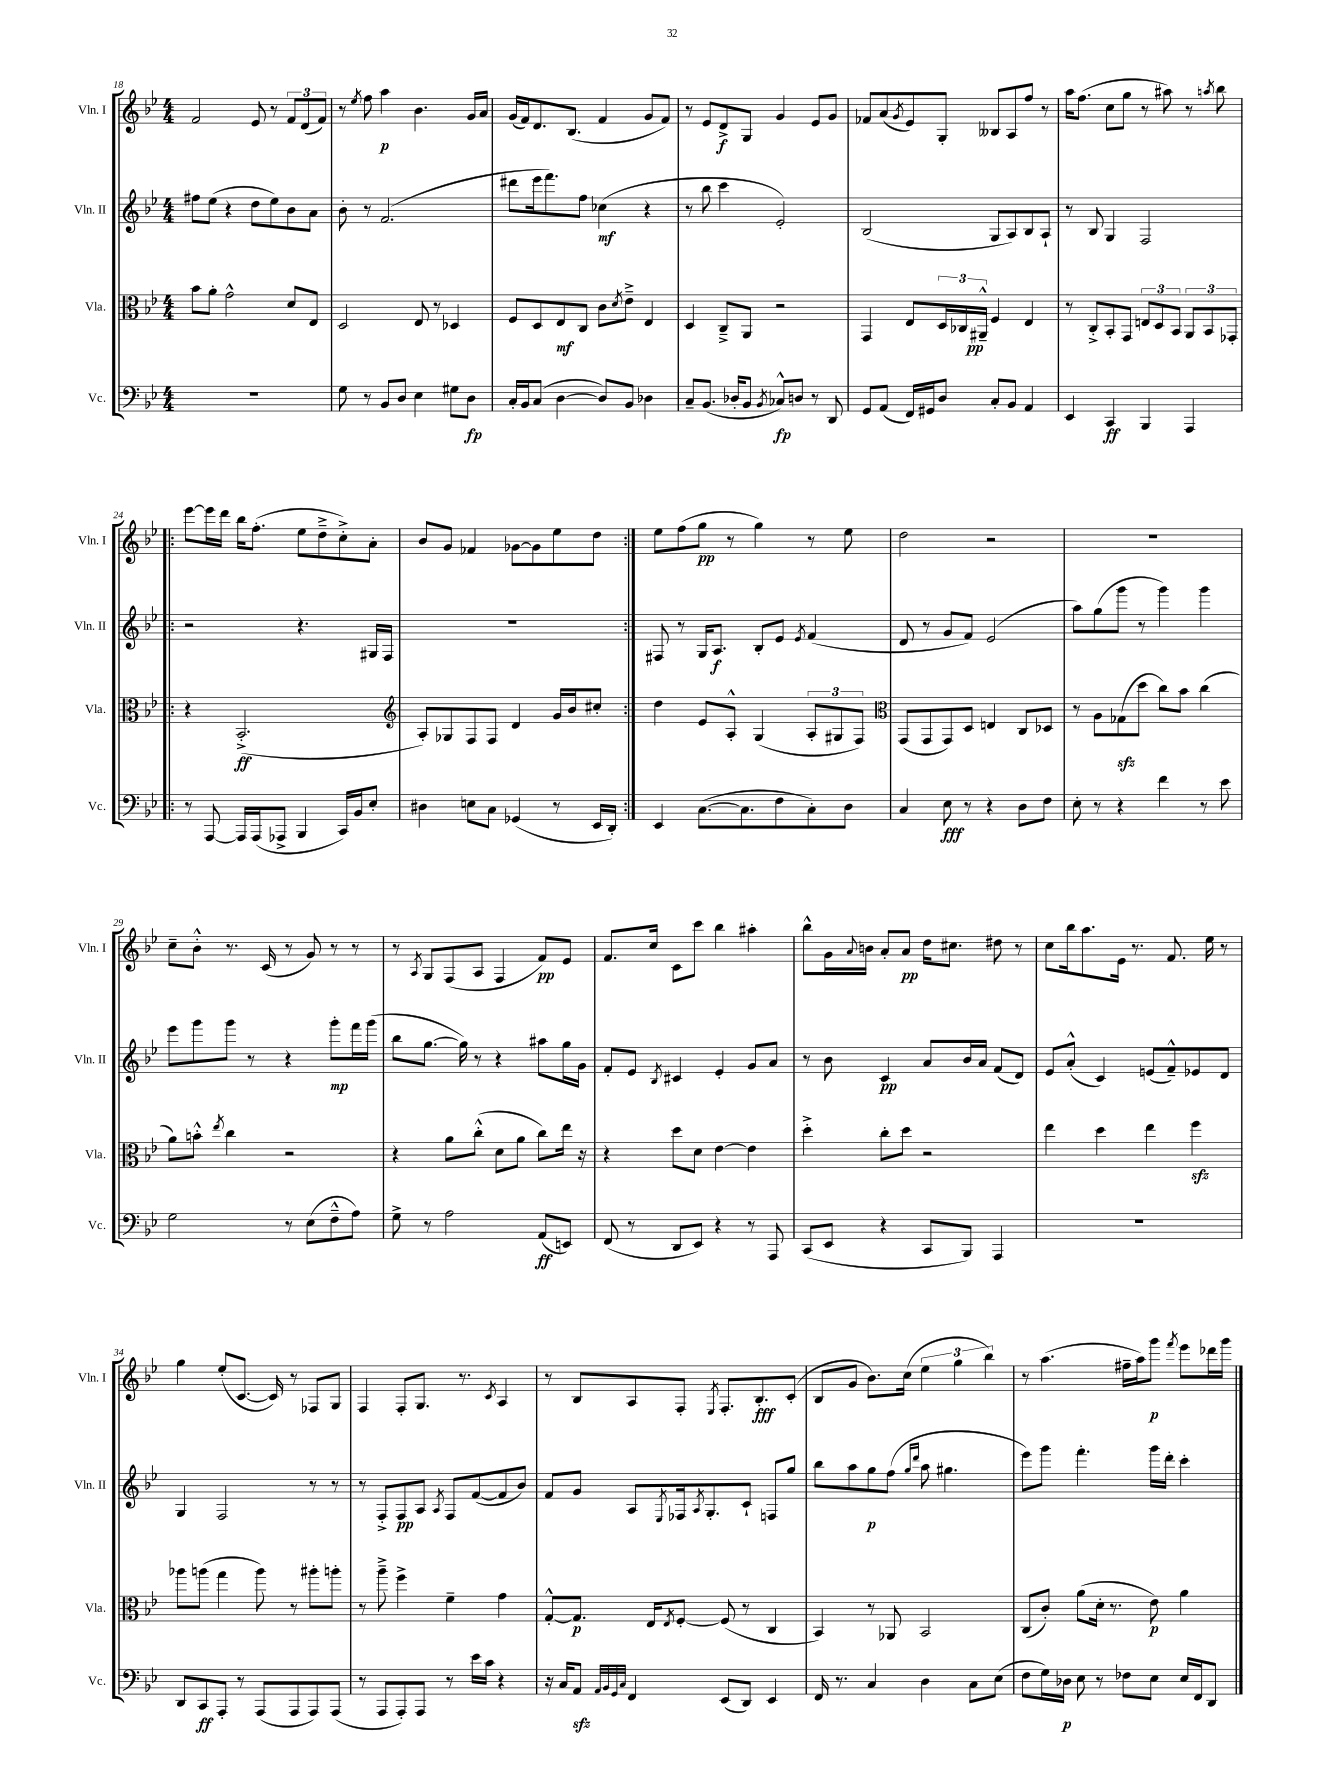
<<
\new StaffGroup <<
\new Staff = "s0" \with { instrumentName = "Vln. I" shortInstrumentName = "Vln. I" } {
    \clef treble \key bes \major \numericTimeSignature \time 4/4
    f'2 ees'8 r8 \tuplet 3/2 { f'8 d'8( f'8) } |
    r8 \acciaccatura { ees''8 } f''8 a''4\p bes'4. g'16 a'16 |
    g'16( f'16) d'8. bes8.( f'4 g'8 f'8) |
    r8 ees'8 d'8->\f g8 g'4 ees'8 g'8 |
    fes'8 a'8( \acciaccatura { g'8 } ees'8) g8-. beses8 a8 f''8 r8 |
    a''16 f''8.( c''8 g''8 r8 ais''8) r8 \acciaccatura { a''8 } bes''8 |
    \repeat volta 2 { ees'''8~ ees'''16 d'''16 bes''16 f''8.-.( ees''8 d''8---> c''8-.->) a'8-. |
    bes'8 g'8 fes'4 ges'8~ ges'8 ees''8 d''8 | }
    ees''8 f''8( g''8\pp r8 g''4) r8 ees''8 |
    d''2 r2 |
    R1 |
    c''8-- bes'8-.-^ r8. c'16( r8 g'8) r8 r8 |
    r8 \acciaccatura { a8 } g8 f8( a8 f4 f'8\pp) ees'8 |
    f'8. c''16 c'8 c'''8 bes''4 ais''4-. |
    bes''8-^ g'16 \appoggiatura { a'8 } b'16 a'8-. a'8\pp d''16 cis''8. dis''8 r8 |
    c''8 bes''16 a''8. ees'16 r8. f'8. ees''16 r8 |
    g''4 ees''8-.( c'8.~ c'16) r8 fes8 g8 |
    f4 f8-. g8. r8. \acciaccatura { c'8 } a4 |
    r8 bes8 a8 f8-. \acciaccatura { ees8 } f8.-. bes8.-.\fff c'8-.( |
    bes8 g'8 bes'8.) c''16( \tuplet 3/2 { ees''4 g''4 bes''4) } |
    r8 a''4.( fis''16-- a''16) g'''8\p \acciaccatura { f'''8 } ees'''8 des'''16 g'''16 \bar "|." |
}
\new Staff = "s1" \with { instrumentName = "Vln. II" shortInstrumentName = "Vln. II" } {
    \clef treble \key bes \major \numericTimeSignature \time 4/4
    fis''8 ees''8( r4 d''8 ees''8) bes'8 a'8 |
    bes'8-. r8 f'2.( |
    dis'''8 ees'''16 f'''8.) f''8 ces''4\mf( r4 |
    r8 bes''8 c'''4 ees'2-.) |
    bes2( g8 a8) bes8 a8-! |
    r8 bes8 g4 f2 |
    \repeat volta 2 { r2 r4. gis16 f16 |
    R1 | }
    fis8 r8 g16 a8.\f bes8-. ees'8 \acciaccatura { ees'8 } f'4( |
    d'8 r8 g'8 f'8) ees'2( |
    a''8) g''8( g'''8 r8 g'''4) g'''4 |
    ees'''8 g'''8 g'''8 r8 r4 g'''8-.\mp f'''16 g'''16( |
    bes''8 g''8.~ g''16) r8 r4 ais''8 g''16 g'16 |
    f'8-. ees'8 \acciaccatura { bes8 } cis'4 ees'4-. g'8 a'8 |
    r8 bes'8 c'4\pp a'8 bes'16 a'16 f'8( d'8) |
    ees'8 a'8-.-^( c'4) e'8( f'8---^) ees'8 d'8 |
    g4 f2 r8 r8 |
    r8 f8-.-> f8\pp a8 \acciaccatura { a8 } f8 f'8~( f'8 bes'8) |
    f'8 g'8 a8 \acciaccatura { ees8 } fes16 \acciaccatura { a8 } g8.-. c'8-! f8 g''8 |
    bes''8 a''8 g''8\p f''8( \grace { g''16 d'''16 } a''8 gis''4. |
    ees'''8) g'''8 f'''4.-. g'''16 d'''16-. c'''4-. \bar "|." |
}
\new Staff = "s2" \with { instrumentName = "Vla." shortInstrumentName = "Vla." } {
    \clef alto \key bes \major \numericTimeSignature \time 4/4
    bes'8 a'8-. g'2-^ d'8 ees8 |
    d2 ees8 r8 des4 |
    f8 d8 ees8\mf c8 c'8 \acciaccatura { d'8 } ees'8---> ees4 |
    d4 c8---> a,8 r2 |
    g,4 ees8 \tuplet 3/2 { d16 ces16 ais,16---^\pp } f4 ees4 |
    r8 c8-.-> bes,8-. g,8 \tuplet 3/2 { e8 d8 bes,8 } \tuplet 3/2 { a,8 bes,8 ges,8-. } |
    \repeat volta 2 { r4 bes,2.-.->\ff( |
    \clef treble a8-.) ges8 f8 f8 d'4 g'16 bes'16 cis''8-. | }
    d''4 ees'8 a8-.-^ g4( \tuplet 3/2 { a8-. gis8 f8) } |
    \clef alto g,8( g,8 g,8) d8 e4 c8 des8 |
    r8 a8 ges8\sfz( d''8 c''8) bes'8 c''4( |
    a'8) b'8-.-^ \acciaccatura { ees''8 } c''4 r2 |
    r4 a'8 c''8-.-^( d'8 a'8 c''8) ees''16 r16 |
    r4 d''8 d'8 ees'4~ ees'4 |
    d''4-.-> c''8-. d''8 r2 |
    ees''4 d''4 ees''4 f''4\sfz |
    aes''8 a''8( g''4 a''8) r8 ais''8-. a''8-. |
    r8 a''8---> f''4-> f'4-- g'4 |
    g8~-.-^ g8.\p ees16 \acciaccatura { ees8 } f8~-. f8( r8 c4 |
    bes,4) r8 aes,8 bes,2 |
    c8( c'8-.) a'8( d'16-. r8. ees'8\p) a'4 \bar "|." |
}
\new Staff = "s3" \with { instrumentName = "Vc." shortInstrumentName = "Vc." } {
    \clef bass \key bes \major \numericTimeSignature \time 4/4
    R1 |
    g8 r8 bes,8 d8 ees4 gis8 d8\fp |
    c16-. bes,16 c8( d4~ d8) bes,8 des4 |
    c8-- bes,8.( des16-. bes,8 \acciaccatura { bes,8 } ces8-^\fp) d8 r8 d,8 |
    g,8 a,8( f,16) gis,16 d8 c8-. bes,8 a,4 |
    ees,4 c,4\ff bes,,4 a,,4 |
    \repeat volta 2 { r8 a,,8~ a,,16 a,,16( aes,,8-> bes,,4 c,16) bes,16 ees8-. |
    dis4 e8 c8 ges,4( r8 ees,16 d,16-.) | }
    ees,4 c8.~( c8. f8 c8-.) d8 |
    c4 ees8\fff r8 r4 d8 f8 |
    ees8-. r8 r4 f'4 r8 ees'8 |
    g2 r8 ees8( f8---^ a8) |
    g8-> r8 a2 a,8\ff( e,8) |
    f,8( r8 d,8 ees,8) r4 r8 a,,8 |
    c,8( ees,8 r4 c,8 bes,,8) a,,4 |
    R1 |
    d,8 c,8\ff a,,8-. r8 a,,8( a,,8 a,,8) a,,8( |
    r8 a,,8 a,,8-.) a,,8 r8 ees'16 c'16 r4 |
    r16 c16 a,8\sfz \grace { a,32 bes,32 g,32 c32 } f,4 ees,8( d,8) ees,4 |
    f,16 r8. c4 d4 c8 ees8( |
    f8 g16) des16\p ees8 r8 fes8 ees8 ees16 f,16 d,8 \bar "|." |
}
>>
>>
\layout { \context { \Score currentBarNumber = #18 } }
